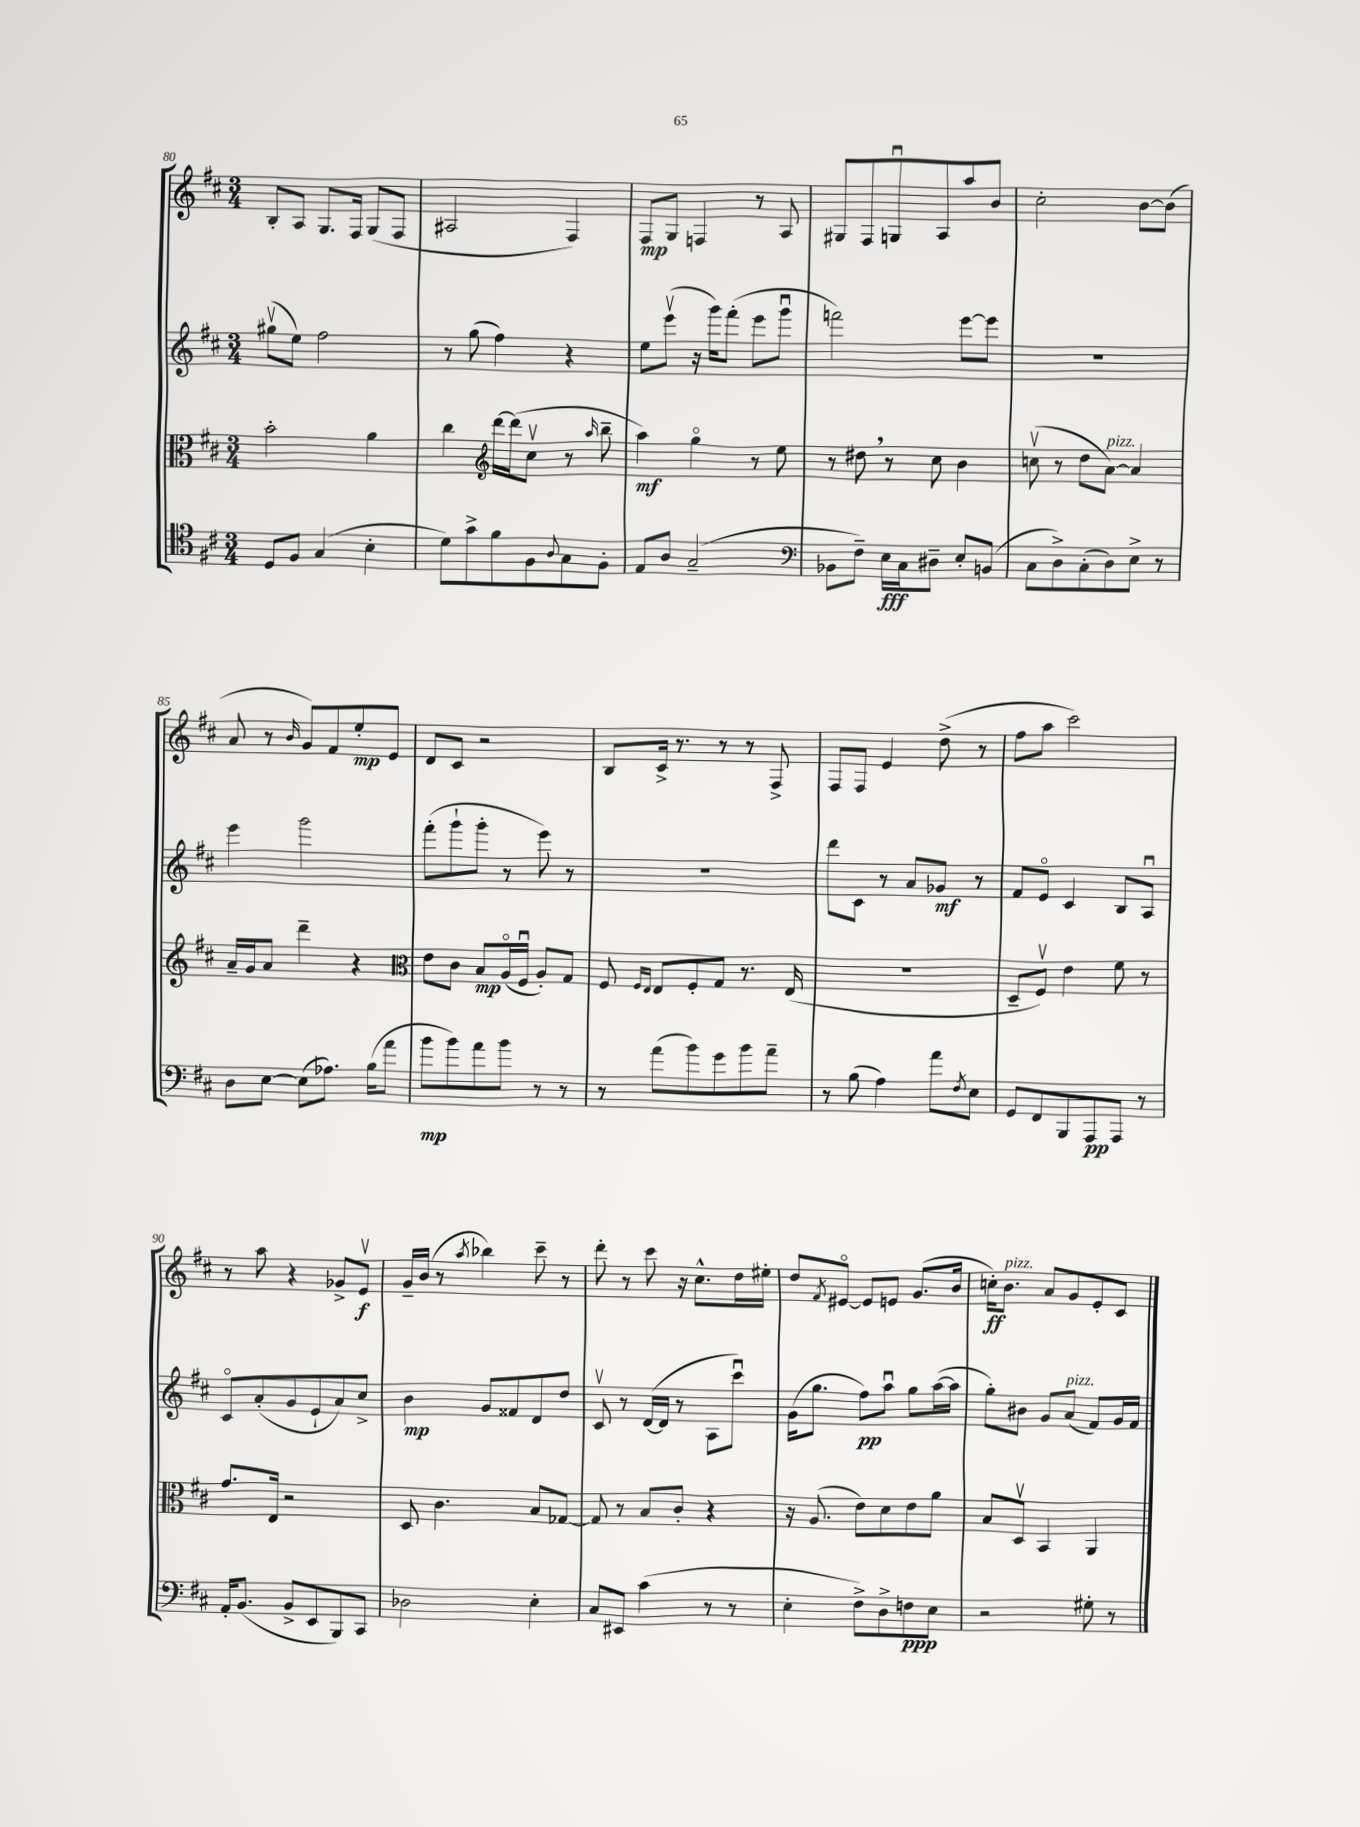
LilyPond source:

<<
\new StaffGroup <<
\new Staff = "s0" {
    \clef treble \key d \major \numericTimeSignature \time 3/4
    b8-. a8 g8. fis16 g8( fis8 |
    ais2 fis4) |
    fis8\mp g8 f4 r8 a8 |
    gis8 fis8 g8\downbow a8 a''8 b'8 |
    cis''2-. b'8~ b'8( |
    a'8 r8 \grace { b'16 } g'8) fis'8 e''8-.\mp e'8 |
    d'8 cis'8 r2 |
    b8 cis'16-> r8. r8 r8 fis8-> |
    fis8 fis8 e'4 d''8->( r8 |
    fis''8 a''8 cis'''2) |
    r8 a''8 r4 ges'8-> e'8\upbow\f |
    g'16-- b'16( r8 \acciaccatura { a''8 } bes''4) cis'''8-- r8 |
    d'''8-. r8 cis'''8 r16 cis''8.-^ d''16 eis''16-. |
    d''8 \acciaccatura { fis'8 } eis'8~\flageolet eis'8 e'8 g'8.( b'16 |
    c''16-.\ff) b'8.^\markup { \italic "pizz." } a'8 g'8 e'8-. cis'8 \bar "|." |
}
\new Staff = "s1" {
    \clef treble \key d \major \numericTimeSignature \time 3/4
    gis''8\upbow( e''8) fis''2 |
    r8 g''8( fis''4) r4 |
    e''8 e'''8\upbow( r16 g'''16) fis'''8-.( e'''8 g'''8\downbow |
    f'''2) e'''8~ e'''8 |
    R2. |
    e'''4 g'''2 |
    fis'''8-.( g'''8-! g'''8-. r8 e'''8) r8 |
    R2. |
    d'''8 cis'8 r8 a'8 ges'8\mf r8 |
    fis'8 e'8\flageolet cis'4 b8 a8\downbow |
    cis'8\flageolet a'8-.( g'8 e'8-! a'8) cis''8-> |
    b'4\mp g'8 fisis'8 d'8 d''8 |
    cis'8\upbow r8 d'16~( d'16 r8 a8 cis'''8\downbow) |
    g'16( g''8. fis''8\pp) a''8\downbow g''8 a''16~( a''16 |
    g''8-.) bis'8 g'8 a'8^\markup { \italic "pizz." }( fis'8) g'16 fis'16 \bar "|." |
}
\new Staff = "s2" {
    \clef alto \key d \major \numericTimeSignature \time 3/4
    b'2-. a'4 |
    cis''4 \clef treble d'''16~ d'''16( cis''8\upbow r8 \grace { a''16 } b''8-- |
    a''4\mf) g''4\flageolet r8 e''8 |
    r8 dis''8 \breathe r8 cis''8 b'4 |
    c''8\upbow( r8 d''8 a'8~^\markup { \italic "pizz." }) a'4 |
    a'16-- g'16 a'8 d'''4-- r4 |
    \clef alto e'8 cis'8 b8\mp a16\flageolet( fis16\downbow a8-.) g8 |
    fis8 \grace { fis16 e16 } e8 fis8-. g8 r8. e16( |
    R2. |
    d8-- fis8\upbow) e'4 fis'8 r8 |
    g'8. e16 r2 |
    d8 cis'4. b8 ges8~ |
    ges8 r8 b8 cis'8-. r4 |
    r16 a8.( e'8) d'8 e'8 a'8 |
    b8 d8\upbow b,4 a,4 \bar "|." |
}
\new Staff = "s3" {
    \clef tenor \key d \major \numericTimeSignature \time 3/4
    d8 fis8 g4( b4-. |
    d'8) g'8-> fis'8 fis8 \appoggiatura { a8 } g8 fis8-. |
    e8 a8 g2--( |
    \clef bass bes,8 fis8--) e16\fff cis16 dis8-- e8-. b,8( |
    cis8 d8->) cis8-.( d8) e8-> r8 |
    d8 e8~ e8( aes8.) b16( a'8 |
    b'8\mp b'8) a'8 b'8 r8 r8 |
    r8 a'8( b'8) g'8 b'8 a'8-- |
    r8 b8( a4) a'8 \acciaccatura { fis8 } e8 |
    g,8 fis,8 b,,8 a,,8\pp a,,8 r8 |
    a,16-. b,8.( b,8-> e,8 b,,8) cis,8 |
    des2 e4-. |
    cis8 eis,8 cis'4( r8 r8 |
    e4-. fis8->) d8-> f8\ppp e8 |
    r2 gis8-. r8 \bar "|." |
}
>>
>>
\layout { \context { \Score currentBarNumber = #80 } }
